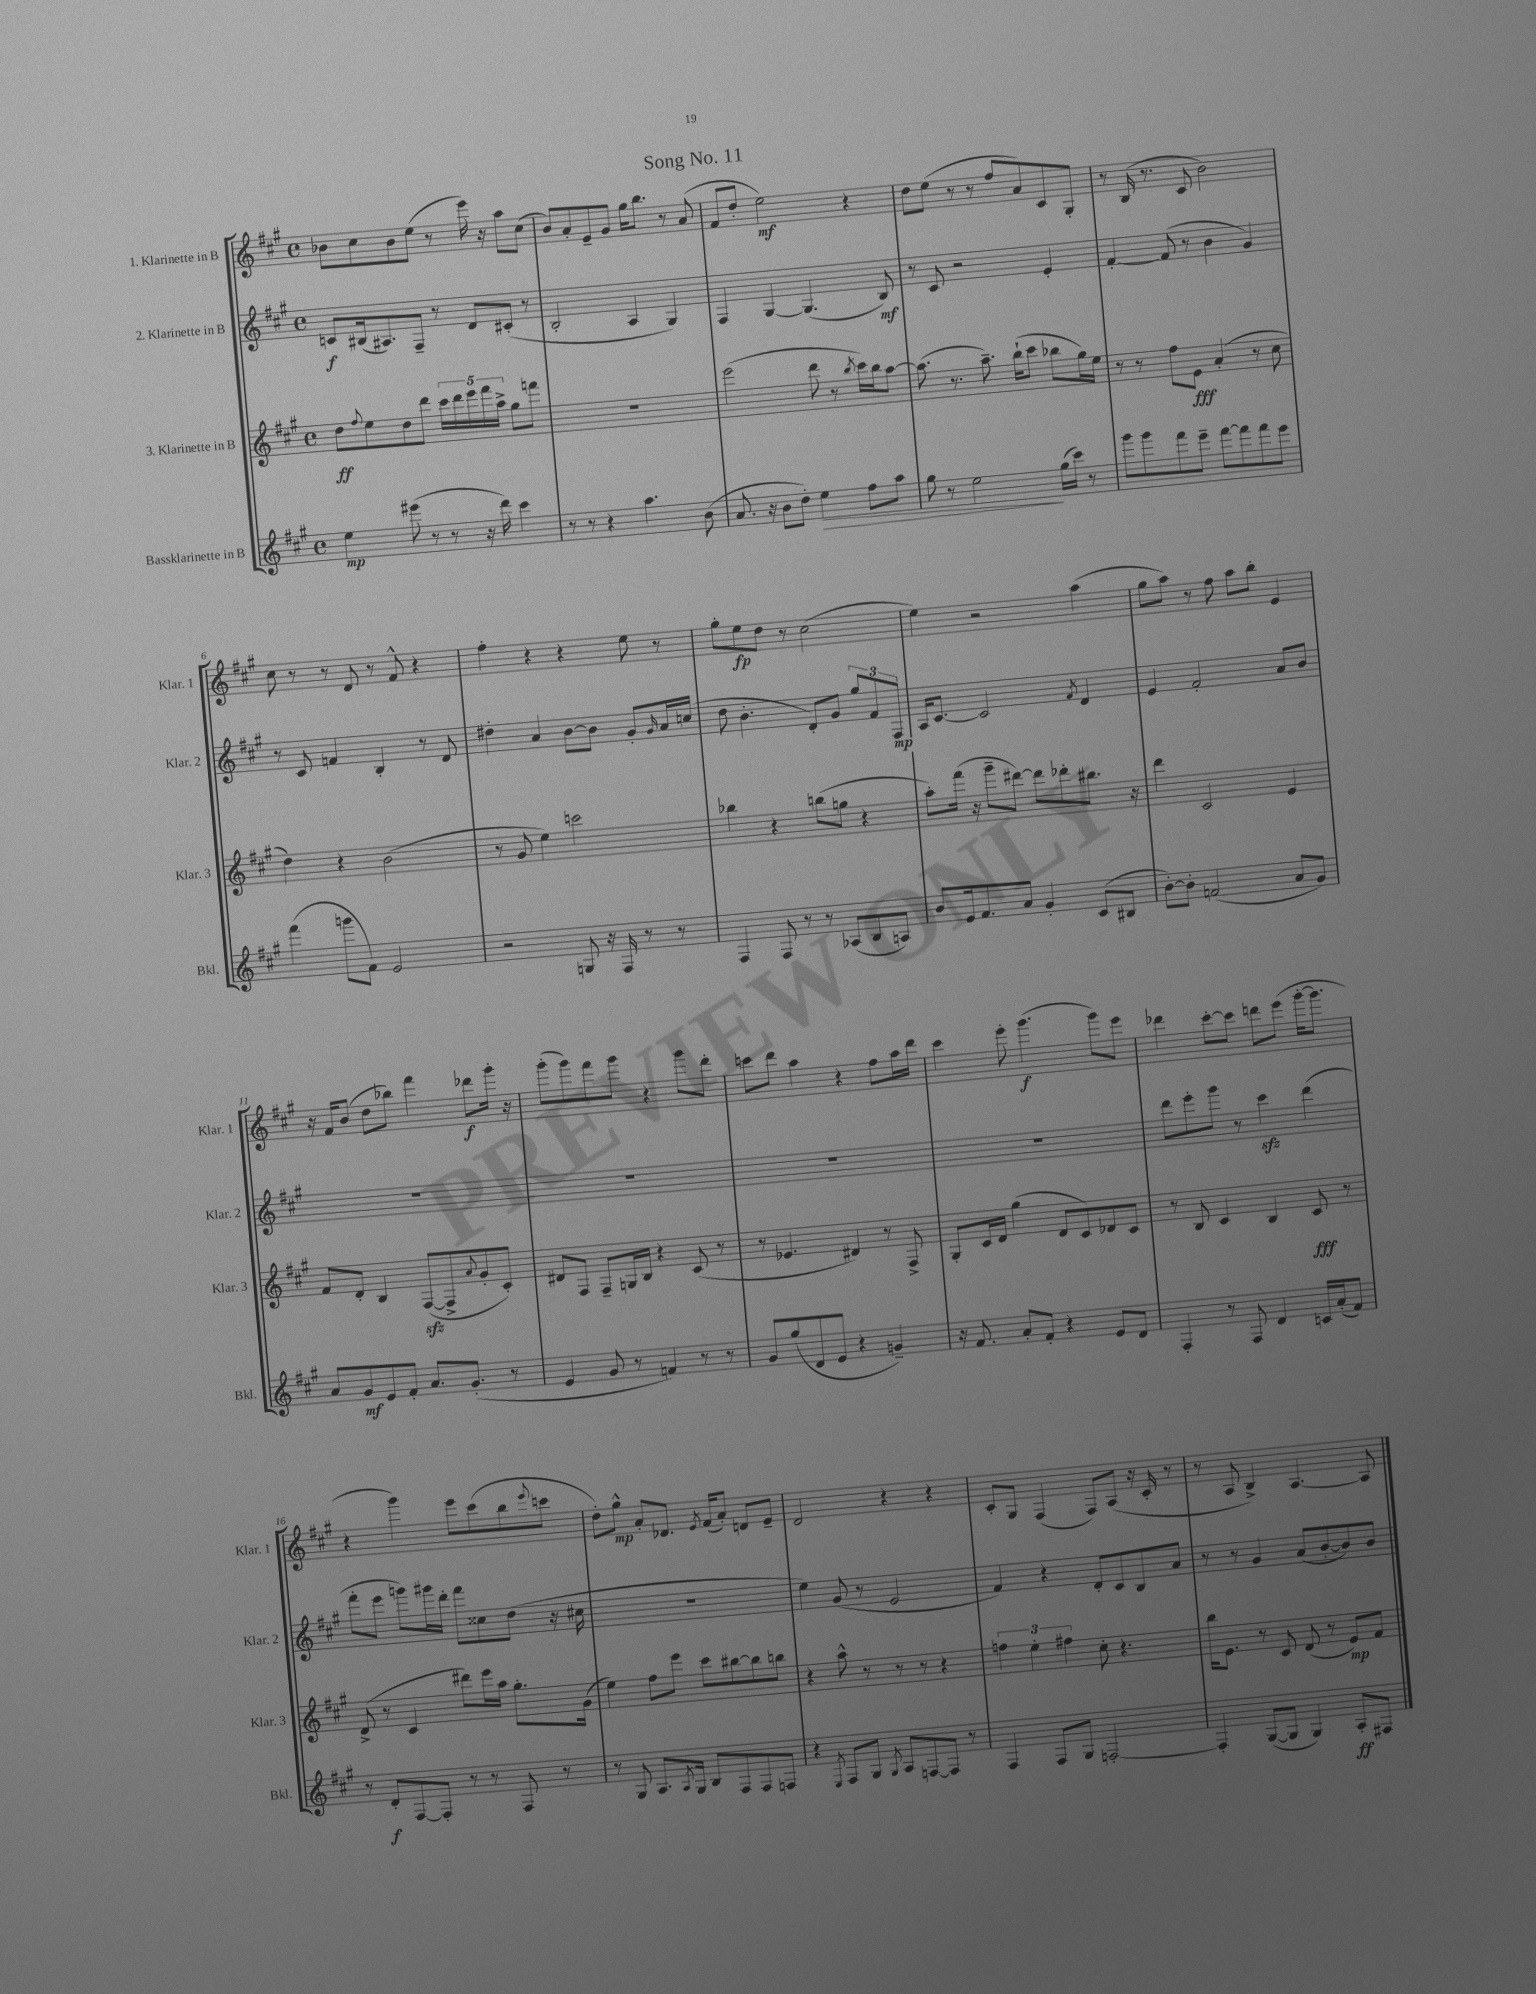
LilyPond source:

\header { title = "Song No. 11" }
<<
\new StaffGroup <<
\new Staff = "s0" \with { instrumentName = "1. Klarinette in B" shortInstrumentName = "Klar. 1" } {
    \clef treble \key a \major \defaultTimeSignature \time 4/4
    bes'8 cis''8 bes'8 e''8( r8 e'''16) r16 a''8 cis''8( |
    b'8) a'8-. e'8-- gis'8 gis''16 b''8. r8 a'8( |
    fis'8 d''8-. e''2\mf) r4 |
    d''8 e''8( r8 r8 fis''8 a'8) cis'8 gis8-. |
    r8 b16( r8. cis'8 b'2) |
    cis''8 r8 r8 d'8 r8 fis'8-^ r4 |
    fis''4-. r4 r4 e''8 r8 |
    gis''8-. e''8\fp d''8 r8 cis''2( |
    e''4) r2 a''4( |
    gis''8 a''8) r8 fis''8 a''8 b''8-. e'4 |
    r16 fis'16 b'8( d''8 bes''8) fis'''4 des'''8\f gis'''16-. r16 |
    gis'''8-.( gis'''8) fis'''8 gis'''8 r4 gis'''8 d'''8-. |
    c'''8 d'''8 a''4 r4 fis''8 a''16 d'''16 |
    cis'''4 e'''8-. gis'''4.\f( gis'''8) e'''8 |
    des'''4 cis'''8~-. cis'''8 d'''8 e'''8( gis'''16~-. gis'''8. |
    r4 gis'''4) e'''8 cis'''8( b''8 \appoggiatura { e'''8 } c'''8 |
    d''8-.) gis''8-^\mp a'8-. des'8. \acciaccatura { e'8 } fis'16( a'8-.) d'8 e'8-- |
    d'2 r4 r4 |
    cis'8-. gis8 fis4( fis8) a8( r16 cis'16-. r8 |
    r8 a8 b4->) a4.~ a8 \bar "|." |
}
\new Staff = "s1" \with { instrumentName = "2. Klarinette in B" shortInstrumentName = "Klar. 2" } {
    \clef treble \key a \major \defaultTimeSignature \time 4/4
    c'8\f bis16( ais8.) fis8-- r8 d'8 cis'8-.( r8 |
    b2-. a4 gis4) |
    fis4 gis4~ gis4.( b8\mf) |
    r8 cis'8 r2 e'4-. |
    fis'4~-. fis'8( r8 b'4 gis'4) |
    r8 cis'8 f'4 b4-. r8 d'8 |
    dis''4-. a'4 b'8~ b'8 gis'8-. \grace { gis'16 } a'16 c''16( |
    d''8 b'4.-. d'8-.) gis'8 \tuplet 3/2 { gis''8 fis'8 fis8\mp } |
    a16 cis'8.~ cis'2 \acciaccatura { fis'8 } d'4 |
    e'4 fis'2-. a'8 b'8 |
    R1 |
    R1 |
    R1 |
    R1 |
    d'''8 e'''8-. gis'''8 r8 cis'''4\sfz d'''4( |
    fis'''8-. e'''8 g'''8) gis'''16 d'''16-. fis'''8 cisis''8 d''8( r16 cis''16 |
    R1 |
    e''4) gis'8( r8 e'2 |
    fis'4) r4 d'8-. cis'8 b8 a'8 |
    r8 r8 gis'4 a'8( b'8~-. b'8) b'8 \bar "|." |
}
\new Staff = "s2" \with { instrumentName = "3. Klarinette in B" shortInstrumentName = "Klar. 3" } {
    \clef treble \key a \major \defaultTimeSignature \time 4/4
    d''8\ff \appoggiatura { fis''8 } e''8 d''8 d'''8 \tuplet 5/4 { cis'''16 d'''16 e'''16 fis'''16 a''16-> } gis''8 f'''8 |
    R1 |
    e'''2( d'''8 r8 \acciaccatura { b''8 } cis'''16) b''16 a''8~ |
    a''8.( r8. a''8.--) b''16-!( cis'''8 bes''8 gis''16) e''16 |
    r8 r8 fis''8 e'8\fff a'4-.( r8 cis''8 |
    d''4) r4 b'2( |
    r8 gis'8 e''4) c'''2 |
    bes''4 r4 b''8( g''8 r4 |
    a''8-.) fis'''16( r16 gis'''8-- dis'''8~) dis'''8 des'''8-. bis''8. r16 |
    d'''4 cis'2 e'4 |
    fis'8 d'8-. b4 fis8~\sfz( fis8-> \appoggiatura { a'8 } gis'8-. cis'8-.) |
    dis'8 fis8 fis8-- g16 b16 r4 cis'8( r8 |
    r8 ees'4. dis'4) r8 fis8-> |
    gis8-. cis'16 d'16 gis''4( d'8 cis'8) des'8 cis'8 |
    r8 b8 cis'4 b4 cis'8\fff r8 |
    d'8->( r8 cis'4 dis'''8) e'''16 a''16 gis''8.-. gis'16( |
    e''4) fis''8 e'''8 cis'''8 bis''8~ bis''8 b''8 |
    r4 a''8-^ r8 r8 r8 r4 |
    \tuplet 3/2 { f''4 e''4-. fis''4 } cis''8-. r4. |
    b''16 e'8. r8 cis'8 d'8( r8 e'8\mp) fis'8 \bar "|." |
}
\new Staff = "s3" \with { instrumentName = "Bassklarinette in B" shortInstrumentName = "Bkl." } {
    \clef treble \key a \major \defaultTimeSignature \time 4/4
    e''4\mp eis'''8( r8 r8 r16 d'''16) cis'''4 |
    r8 r8 r4 a''4. b'8( |
    a'8. r16 b'8 d''8-.) e''4\> fis''8 a''8 |
    gis''8 r8 e''2\! gis''16( cis'''16) r8 |
    gis'''8 gis'''8 fis'''8 e'''8-- fis'''8~ fis'''8 fis'''8 e'''8 |
    fis'''4( g'''8 fis'8) e'2 |
    r2 g8 r16 fis16 r8 r8 |
    fis4 fis8 r8 r8 aes8( b8 a8) |
    b'8 e'16 fis'8. a'8 gis'4-. cis'8( bis8 |
    b'8~-.) b'8-. f'2( a'8 gis'8) |
    a'8 gis'8\mf e'8 fis'8-. a'8. gis'8.-.( r8 |
    e'4 gis'8 r8 f'4) r8 r8 |
    gis'8 gis''8( d'8 e'8 r4 g'4--) |
    r16 fis'8. a'8-. fis'8-. r4 e'8 d'8 |
    fis4-. r8 fis8 d'4 c'16 a'16-.( fis'8) |
    r8 d'8-.\f fis8~ fis8-. r8 r8 fis8 r8 |
    r8 gis8 a8. \acciaccatura { a8 } gis16 b8 fis8 fis8 f8 |
    r4 \acciaccatura { e8 } fis8 gis8 \acciaccatura { gis8 } a8 f8~ f8 r8 |
    fis4 fis8 gis8 f2~-. |
    f4-. gis8~( gis8 gis4) a8-.\ff fis8 \bar "|." |
}
>>
>>
